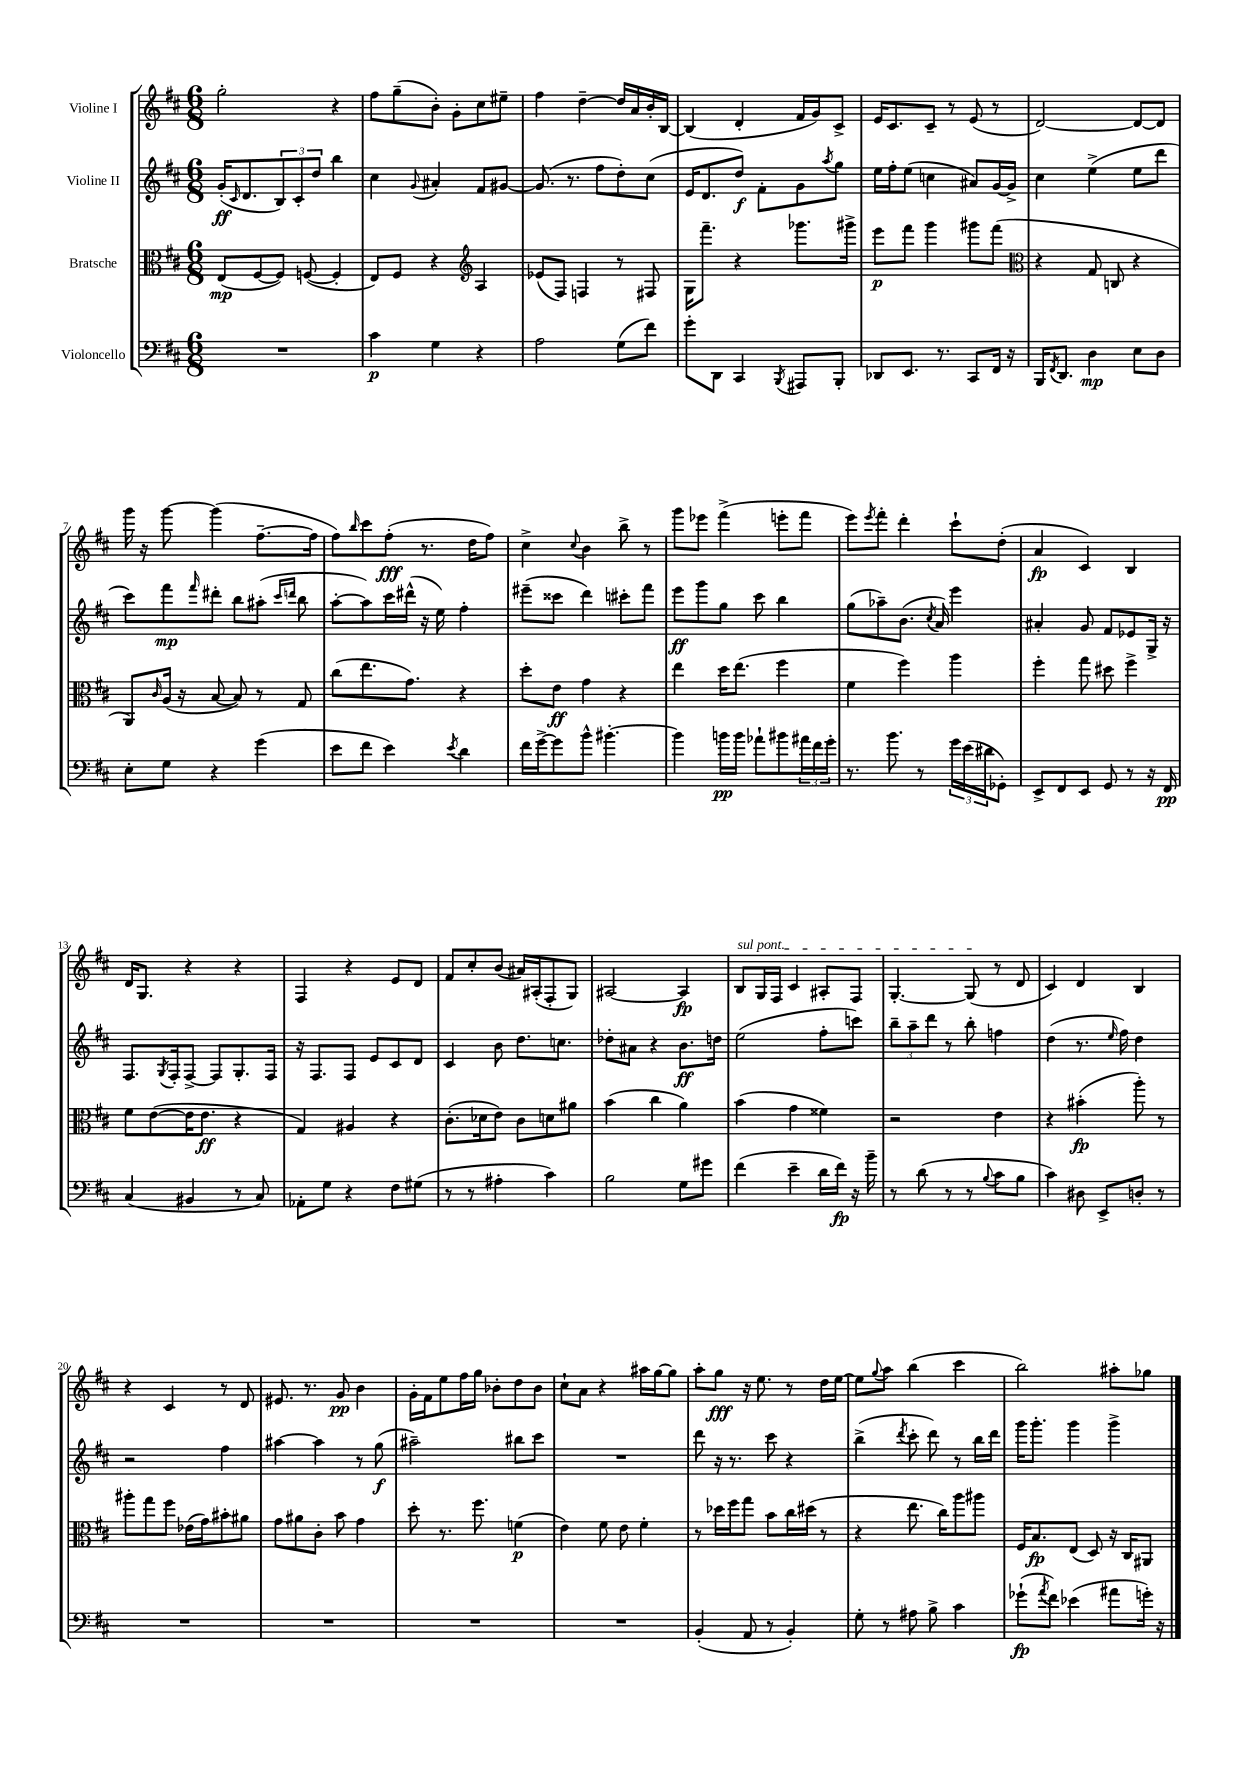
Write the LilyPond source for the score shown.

<<
\new StaffGroup <<
\new Staff = "s0" \with { instrumentName = "Violine I" } {
    \clef treble \key d \major \numericTimeSignature \time 6/8
    g''2-. r4 |
    fis''8 g''8--( b'8-.) g'8-. cis''8 eis''8-- |
    fis''4 d''4~-- d''16 a'16 b'16-. b16~ |
    b4( d'4-. fis'16 g'16) cis'8-> |
    e'16 cis'8. cis'8-- r8 e'8( r8 |
    d'2~) d'8~ d'8 |
    g'''16 r16 g'''8~ g'''4( fis''8.~-- fis''16 |
    fis''8) \grace { b''16 } cis'''8 fis''8-.\fff( r8. d''16 fis''8) |
    cis''4-> \appoggiatura { cis''8 } b'4 b''8-> r8 |
    g'''8 ees'''8 fis'''4->( e'''8-. fis'''8 |
    e'''8) \acciaccatura { e'''8 } fis'''8-. d'''4-. cis'''8-! d''8-.( |
    a'4\fp cis'4) b4 |
    d'16 g8. r4 r4 |
    fis4 r4 e'8 d'8 |
    fis'8 cis''8-. b'8( ais'16) ais16-.( fis8-. g8) |
    ais2~ ais4\fp |
    \once \override TextSpanner.bound-details.left.text = \markup { \italic "sul pont." } b8\startTextSpan g16 fis16 cis'4 ais8-. fis8 |
    g4.~-. g8\stopTextSpan( r8 d'8 |
    cis'4) d'4 b4 |
    r4 cis'4 r8 d'8 |
    eis'8. r8. g'8\pp b'4 |
    g'16-. fis'16 e''8 fis''16 g''16 bes'8-. d''8 bes'8 |
    cis''8-! a'8 r4 ais''16 g''16~ g''8 |
    a''8-. g''8\fff r16 e''8. r8 d''16 e''16~ |
    e''8 \appoggiatura { g''8 } a''8 b''4( cis'''4 |
    b''2) ais''8-. ges''8 \bar "|." |
}
\new Staff = "s1" \with { instrumentName = "Violine II" } {
    \clef treble \key d \major \numericTimeSignature \time 6/8
    g'16-.\ff( \grace { cis'16 } d'8. \tuplet 3/2 { b8) cis'8-. d''8 } b''4 |
    cis''4 \appoggiatura { g'8 } ais'4-. fis'8 gis'8~ |
    gis'8.( r8. fis''8 d''8-.) cis''8( |
    e'16 d'8. d''8\f) fis'8-. g'8 \acciaccatura { a''8 } g''8 |
    e''16 fis''16-. e''8( c''4 ais'8) g'16~ g'16-> |
    cis''4 e''4->( e''8 d'''8 |
    cis'''8) fis'''8\mp \grace { fis'''16 } dis'''8-. b''8 ais''8-.( \grace { cis'''16 d'''16 } b''8 |
    a''8~-. a''8) cis'''16 dis'''16-^( r16 e''16) fis''4-. |
    eis'''8--( cisis'''8 d'''4) cis'''8-. fis'''8 |
    e'''8\ff g'''8 g''8 cis'''8 b''4 |
    g''8( aes''8--) b'8.( \acciaccatura { cis''8 } a'16) e'''4 |
    ais'4-. g'8 fis'8 ees'8 g16-> r16 |
    fis8. \acciaccatura { g8 } fis16-. fis8~-> fis8 g8.-. fis16 |
    r16 fis8. fis8 e'8 cis'8 d'8 |
    cis'4 b'8 d''8. c''8. |
    des''8-. ais'8 r4 b'8.\ff d''16 |
    e''2( fis''8-. c'''8) |
    \tuplet 3/2 { b''8-- a''8-- d'''8 } r8 b''8-. f''4 |
    d''4( r8. \grace { e''16 } fis''16) d''4 |
    r2 fis''4 |
    ais''4~ ais''4 r8 g''8\f( |
    ais''2--) bis''8 cis'''8 |
    R2. |
    d'''8 r16 r8. cis'''8 r4 |
    b''4->( \acciaccatura { d'''8 } cis'''8-. d'''8) r8 b''16 d'''16 |
    g'''16 g'''8.-. g'''4 g'''4-> \bar "|." |
}
\new Staff = "s2" \with { instrumentName = "Bratsche" } {
    \clef alto \key d \major \numericTimeSignature \time 6/8
    e8\mp( fis8~ fis8) f8~( f4-. |
    e8) fis8 r4 \clef treble a4 |
    ees'8( fis8) f4 r8 fis8 |
    g16 fis'''8.-- r4 ges'''8. gis'''16-> |
    e'''8\p fis'''8 g'''4 gis'''8 fis'''8( |
    \clef alto r4 g8 c8 r4 |
    a,8) \grace { cis'16 } a16( r16 b8~ b8) r8 g8 |
    cis''8( e''8. g'8.) r4 |
    d''8-. e'8\ff g'4 r4 |
    e''4 d''16 e''8.( fis''4 |
    fis'4 fis''4) a''4 |
    fis''4-. g''8 dis''8 fis''4-> |
    fis'8 e'8~( e'16 e'8.\ff r4 |
    g4) ais4 r4 |
    cis'8.-.( des'16 e'8) cis'8 d'8 ais'8 |
    b'4( cis''4 a'4) |
    b'4( g'4 fisis'4) |
    r2 e'4 |
    r4 bis'4-.\fp( a''8-.) r8 |
    ais''8-. g''8 fis''8 ees'16( g'16) bis'8-. ais'8 |
    g'8 ais'8 cis'8-. b'8 g'4 |
    d''8-. r8. fis''8. f'4\p( |
    e'4) fis'8 e'8 fis'4-. |
    r8 des''16 fis''16 g''8 b'8 cis''16 dis''16( r8 |
    r4 e''8. cis''16) a''8 ais''8 |
    fis16 b8.\fp e8( d8) r16 cis16 ais,8 \bar "|." |
}
\new Staff = "s3" \with { instrumentName = "Violoncello" } {
    \clef bass \key d \major \numericTimeSignature \time 6/8
    R2. |
    cis'4\p g4 r4 |
    a2 g8( fis'8) |
    g'8-. d,8 cis,4 \acciaccatura { b,,8 } ais,,8 b,,8-. |
    des,8 e,8. r8. cis,8 fis,16 r16 |
    b,,16 \acciaccatura { fis,8 } d,8. d4\mp e8 d8 |
    e8-. g8 r4 g'4( |
    e'8 fis'8 e'4) \acciaccatura { e'8 } d'4 |
    fis'16 g'16~-> g'8 b'8-^ bis'4.~-. |
    bis'4 b'16\pp b'16 aes'8-! bis'8 \tuplet 3/2 { ais'16 fis'16 g'16-. } |
    r8. b'8. r8 \tuplet 3/2 { g'16 e'16( dis'16 } ges,8-.) |
    e,8-> fis,8 e,8 g,8 r8 r16 fis,16\pp |
    cis4( bis,4 r8 cis8) |
    aes,8-. g8 r4 fis8 gis8( |
    r8 r8 ais4-. cis'4) |
    b2 g8 gis'8 |
    fis'4( e'4-- d'16 fis'16\fp) r16 b'16-- |
    r8 d'8( r8 r8 \appoggiatura { b8 } cis'8 b8 |
    cis'4) dis8 e,8-> d8-. r8 |
    R2. |
    R2. |
    R2. |
    R2. |
    b,4-.( a,8 r8 b,4-.) |
    g8-. r8 ais8 b8-> cis'4 |
    ges'8-!\fp( \acciaccatura { a'8 } fis'8) ees'4( ais'8 g'16-.) r16 \bar "|." |
}
>>
>>
